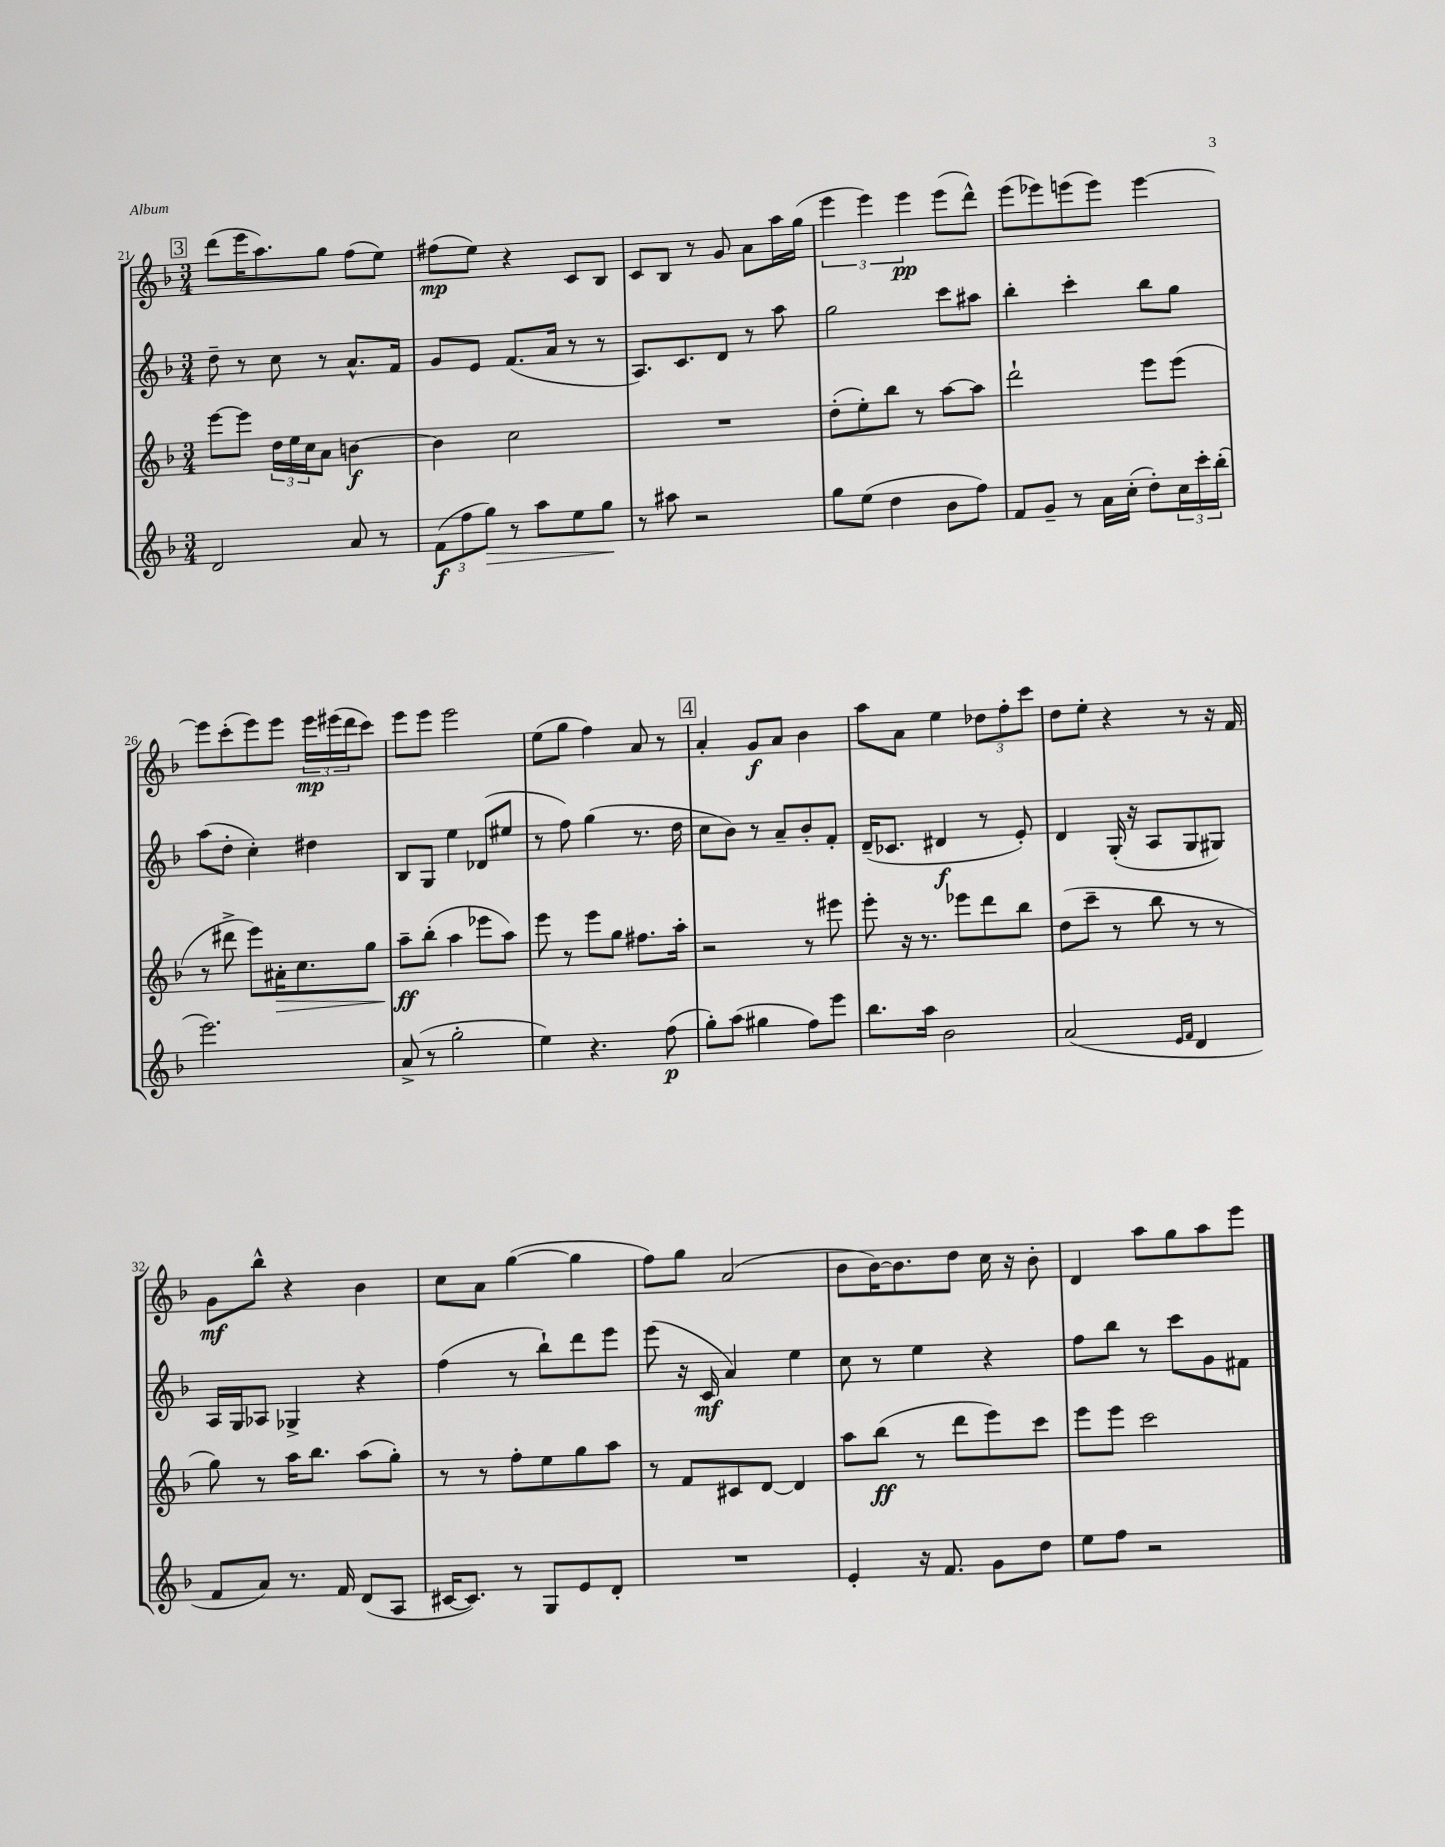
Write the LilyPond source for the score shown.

<<
\new StaffGroup <<
\new Staff = "s0" {
    \clef treble \key f \major \numericTimeSignature \time 3/4
    \mark \markup { \box "3" } d'''8( e'''16 a''8.) g''8 f''8( e''8) |
    fis''8\mp( e''8) r4 c'8 bes8 |
    c'8 bes8 r8 g'8 a'8 a''16 g''16( |
    \tuplet 3/2 { e'''4 e'''4) e'''4\pp } e'''8( d'''8-^) |
    e'''8( ees'''8) e'''8( e'''8) e'''4~ |
    e'''8 c'''8-.( e'''8) e'''8 \tuplet 3/2 { e'''16\mp eis'''16( d'''16 } c'''8) |
    e'''8 e'''8 e'''2 |
    e''8( g''8 f''4) a'8 r8 |
    \mark \markup { \box "4" } a'4-. g'8\f a'8 bes'4 |
    a''8 a'8 e''4 \tuplet 3/2 { des''8 f''8-. c'''8 } |
    d''8 e''8-. r4 r8 r16 f'16 |
    g'8\mf bes''8-^ r4 bes'4 |
    c''8 a'8 g''4~( g''4 |
    f''8) g''8 a'2( |
    bes'8 bes'16~) bes'8. d''8 c''16 r16 bes'8-. |
    d'4 a''8 g''8 a''8 e'''8 \bar "|." |
}
\new Staff = "s1" {
    \clef treble \key f \major \numericTimeSignature \time 3/4
    \mark \markup { \box "3" } d''8-- r8 c''8 r8 a'8.-^ f'16 |
    g'8 e'8 f'8.( a'16 r8 r8 |
    a8.) c'8. d'8 r8 a''8 |
    g''2 c'''8 ais''8 |
    bes''4-. c'''4-. bes''8 g''8 |
    a''8( d''8-. c''4-.) dis''4 |
    bes8 g8 e''4 des'8( eis''8 |
    r8 f''8) g''4( r8. d''16 |
    \mark \markup { \box "4" } c''8 bes'8) r8 a'8-- bes'8-. f'8-. |
    d'16--( ces'8. dis'4\f r8 e'8-.) |
    d'4 g16-.( r16 a8 g8 gis8) |
    a16 g16 aes8 ges4-> r4 |
    f''4( r8 bes''8-!) d'''8 e'''8 |
    e'''8( r16 c'16\mf a'4) e''4 |
    c''8 r8 e''4 r4 |
    f''8 bes''8 r8 c'''8 g'8 fis'8 \bar "|." |
}
\new Staff = "s2" {
    \clef treble \key f \major \numericTimeSignature \time 3/4
    \mark \markup { \box "3" } e'''8~ e'''8 \tuplet 3/2 { d''16 e''16 c''16 } a'8 b'4~\f |
    b'4 c''2 |
    R2. |
    d''8-.( e''8-.) bes''8 r8 a''8~ a''8 |
    d'''2-! e'''8 e'''8( |
    r8 dis'''8-> e'''8) ais'16-.\> c''8. g''8 |
    a''8--\ff\! bes''8-.( a''4 ees'''8 a''8) |
    e'''8 r8 e'''8 g''8 fis''8. a''16-. |
    \mark \markup { \box "4" } r2 r8 eis'''8 |
    e'''8-. r16 r8. ees'''8 d'''8 bes''8 |
    d''8( c'''8-- r8 bes''8 r8 r8 |
    g''8) r8 a''16 bes''8. a''8( g''8-.) |
    r8 r8 f''8-. e''8 g''8 a''8 |
    r8 f'8 cis'8 d'8~ d'4 |
    a''8 bes''8\ff( r8 d'''8 e'''8) c'''8 |
    e'''8 e'''8 c'''2 \bar "|." |
}
\new Staff = "s3" {
    \clef treble \key f \major \numericTimeSignature \time 3/4
    \mark \markup { \box "3" } d'2 a'8 r8 |
    \tuplet 3/2 { f'8\f( f''8 g''8\>) } r8 a''8 e''8 g''8\! |
    r8 ais''8 r2 |
    g''8 e''8( d''4 bes'8 f''8) |
    f'8 g'8-- r8 a'16 c''16-.( d''8-.) \tuplet 3/2 { c''16 c'''16-. bes''16-.( } |
    e'''2.) |
    a'8->( r8 g''2-. |
    e''4) r4. f''8\p( |
    \mark \markup { \box "4" } g''8-.) a''8( gis''4 f''8) e'''8 |
    bes''8. a''16 bes'2 |
    a'2( \grace { e'16 f'16 } d'4 |
    f'8 a'8) r8. f'16 d'8( a8 |
    cis'16~ cis'8.) r8 g8 e'8 d'8-. |
    R2. |
    e'4-. r16 f'8. g'8 d''8 |
    e''8 f''8 r2 \bar "|." |
}
>>
>>
\layout { \context { \Score currentBarNumber = #21 } }
